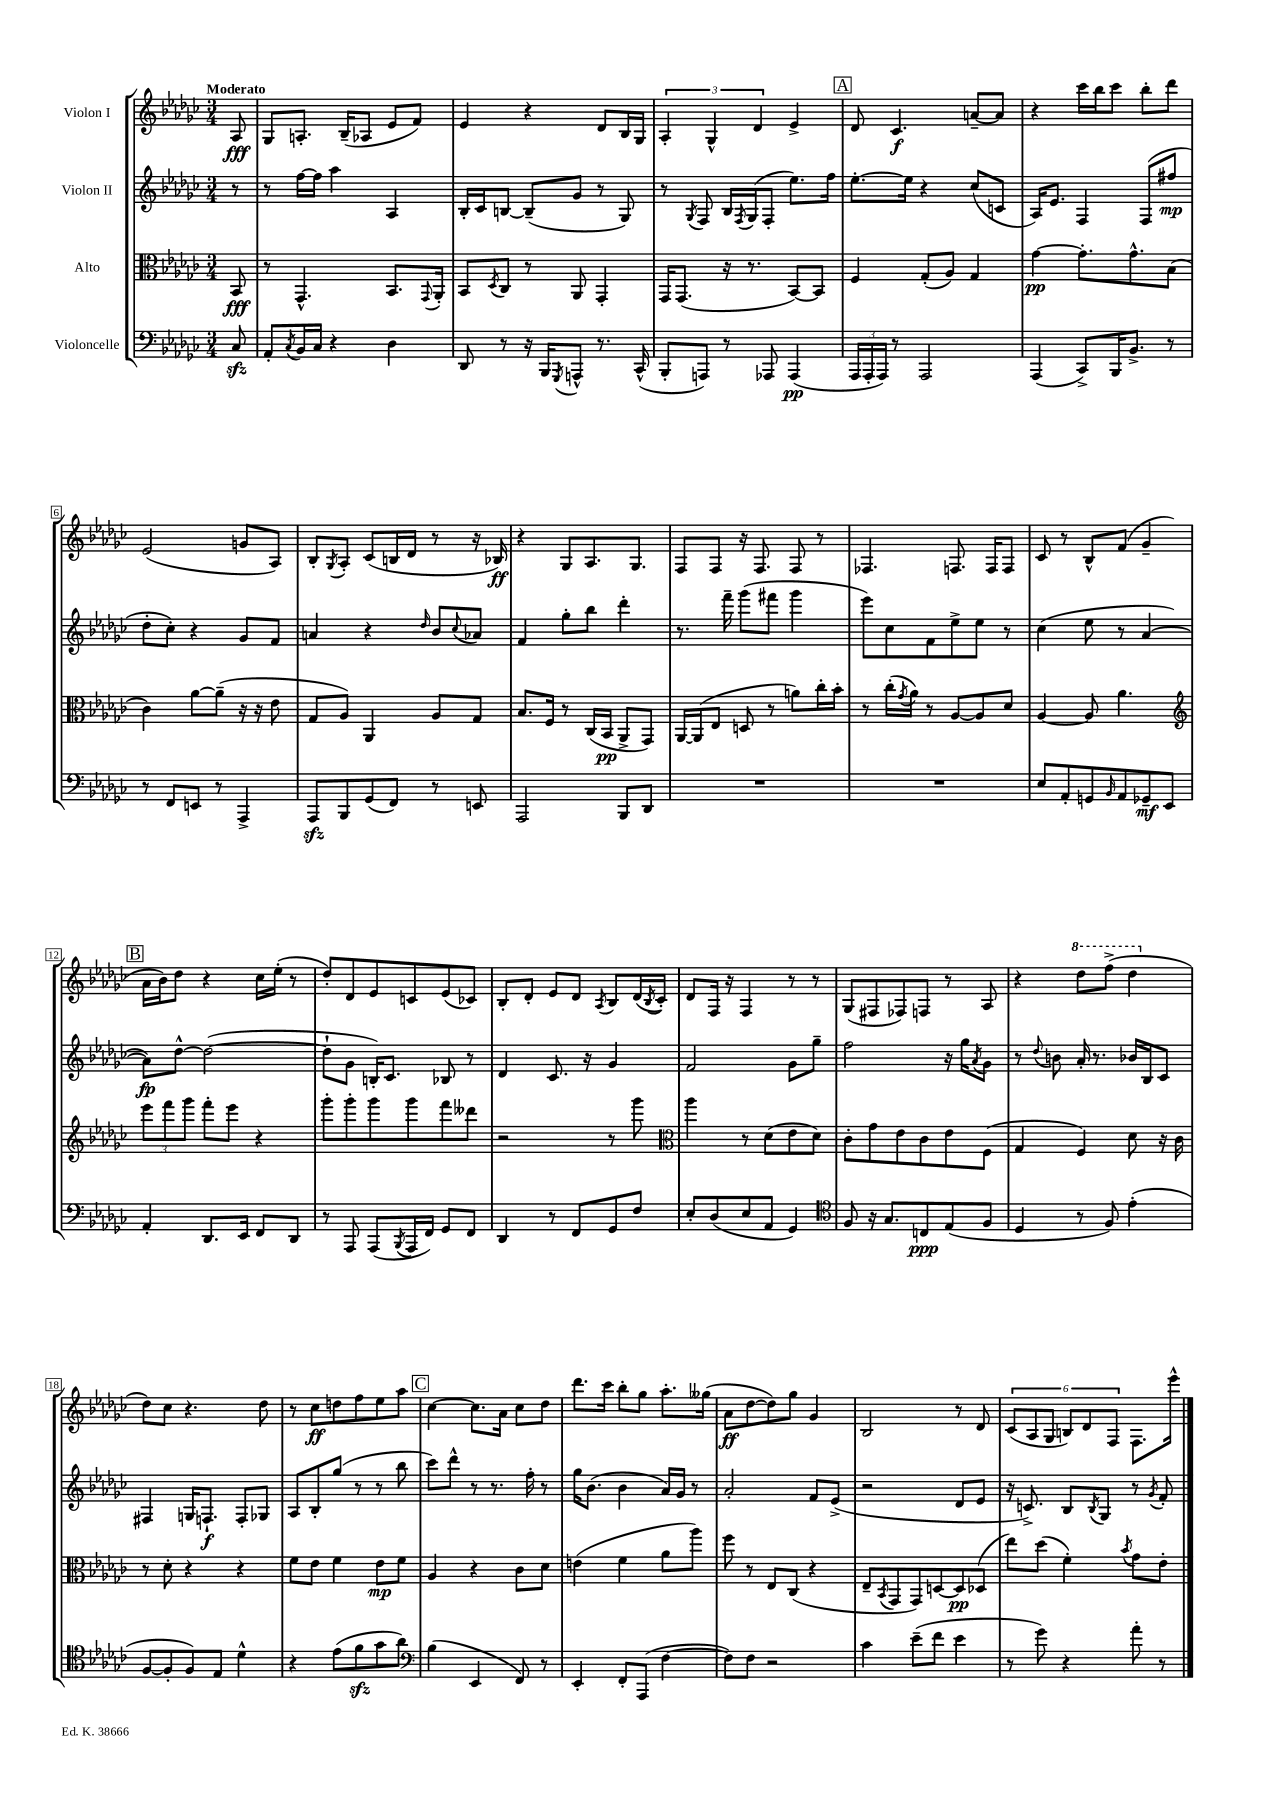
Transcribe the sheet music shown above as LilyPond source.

<<
\new StaffGroup <<
\new Staff = "s0" \with { instrumentName = "Violon I" } {
    \clef treble \key ges \major \numericTimeSignature \time 3/4 \partial 8 \tempo "Moderato"
    aes8\fff |
    ges8 a8.-. bes16--( aes8 ees'8 f'8) |
    ees'4 r4 des'8 bes16 ges16 |
    \tuplet 3/2 { aes4-. ges4-^ des'4 } ees'4-> |
    \mark \markup { \box "A" } des'8 ces'4.\f a'8~-- a'8 |
    r4 ces'''16 bes''16 ces'''8 bes''8-. des'''8 |
    ees'2( g'8 aes8) |
    bes8-. \acciaccatura { ges8 } aes8-. ces'8( b16 des'16 r8 r16 bes16\ff) |
    r4 ges8 aes8. ges8. |
    f8 f8 r16 f8. f8 r8 |
    fes4. f8. f16 f8 |
    ces'8 r8 bes8-^ f'8( ges'4-- |
    \mark \markup { \box "B" } aes'16 bes'16) des''8 r4 ces''16 ees''16-.( r8 |
    des''8-.) des'8 ees'8 c'8 ees'8( ces'8) |
    bes8-. des'8-. ees'8 des'8 \acciaccatura { aes8 } bes8 des'16( \acciaccatura { bes8 } ces'16-.) |
    des'8 f16 r16 f4 r8 r8 |
    ges8( fis8 fes8) f8 r8 aes8 |
    r4 \ottava #1 des'''8 f'''8->( des'''4 \ottava #0 |
    des''8) ces''8 r4. des''8 |
    r8 ces''8\ff d''8 f''8 ees''8 aes''8 |
    \mark \markup { \box "C" } ces''4~ ces''8. aes'16 ces''8 des''8 |
    des'''8. ces'''16 bes''8-. ges''8 aes''8.-. geses''16( |
    aes'8\ff des''8~ des''8) ges''8 ges'4 |
    bes2 r8 des'8 |
    \tuplet 6/4 { ces'8( aes8 ges8 b8) des'8 f8 } f8. ees'''16-^ \bar "|." |
}
\new Staff = "s1" \with { instrumentName = "Violon II" } {
    \clef treble \key ges \major \numericTimeSignature \time 3/4 \partial 8
    r8 |
    r8 f''16~ f''16 aes''4 aes4 |
    bes16-. ces'16 b8~ b8--( ges'8 r8 ges8) |
    r8 \acciaccatura { ges8 } f8 bes16 \acciaccatura { f8 } ges16( f8-. ees''8.) f''16 |
    \mark \markup { \box "A" } ees''8.~-. ees''16 r4 ces''8( c'8 |
    aes16) ees'8. f4 f8( fis''8\mp |
    des''8-. ces''8-.) r4 ges'8 f'8 |
    a'4 r4 \grace { des''16 } bes'8 \appoggiatura { ces''8 } aes'8 |
    f'4 ges''8-. bes''8 des'''4-. |
    r8. f'''16-- ges'''8( fis'''8 ges'''4 |
    ees'''8) ces''8 f'8 ees''8-> ees''8 r8 |
    ces''4( ees''8 r8 aes'4~ |
    \mark \markup { \box "B" } aes'8\fp) des''8~-^ des''2~( |
    des''8-! ges'8 b16-.) ces'8. bes8 r8 |
    des'4 ces'8. r16 ges'4 |
    f'2 ges'8 ges''8-- |
    f''2 r16 ges''16 \acciaccatura { aes'8 } ges'8 |
    r8 \appoggiatura { des''8 } b'8 aes'16-. r8. bes'16 bes16 ces'8 |
    fis4 g16 f8.-!\f f8-. ges8 |
    aes8 bes8-. ges''8( r8 r8 bes''8 |
    \mark \markup { \box "C" } ces'''8) des'''8-^ r8 r8. f''16-. r8 |
    ges''16 bes'8.( bes'4 aes'16) ges'16 r8 |
    aes'2-. f'8 ees'8->( |
    r2 des'8 ees'8 |
    r16 c'8.->) bes8 \acciaccatura { bes8 } ges8 r8 \acciaccatura { ges'8 } f'8-. \bar "|." |
}
\new Staff = "s2" \with { instrumentName = "Alto" } {
    \clef alto \key ges \major \numericTimeSignature \time 3/4 \partial 8
    bes,8\fff |
    r8 ges,4.-^ bes,8. \appoggiatura { ges,8 } aes,16-. |
    bes,8 \acciaccatura { des8 } ces8 r8 aes,8 ges,4-. |
    ges,16 ges,8.( r16 r8. bes,8~) bes,8 |
    \mark \markup { \box "A" } f4 ges8-.( aes8) ges4 |
    ges'4~\pp ges'8.-. ges'8.-^ bes8( |
    ces'4) aes'8~ aes'8--( r16 r16 ees'8 |
    ges8 aes8) aes,4 aes8 ges8 |
    bes8. f16 r8 ces16( bes,16\pp aes,8-> ges,8) |
    aes,16~ aes,16( ees8 d8 r8 a'8) ces''16-. bes'16-. |
    r8 ces''16-.( \acciaccatura { ges'8 } aes'16) r8 aes8~ aes8 des'8 |
    aes4~ aes8 aes'4. |
    \mark \markup { \box "B" } \clef treble \tuplet 3/2 { ees'''8 f'''8 ges'''8 } f'''8-. ees'''8 r4 |
    ges'''8-. ges'''8-. ges'''8 ges'''8 f'''8 deses'''8 |
    r2 r8 ges'''8 |
    \clef alto aes''4 r8 des'8( ees'8 des'8) |
    ces'8-. ges'8 ees'8 ces'8 ees'8 f8( |
    ges4 f4) des'8 r16 ces'16 |
    r8 des'8-. r4 r4 |
    f'8 ees'8 f'4 ees'8\mp f'8 |
    \mark \markup { \box "C" } aes4 r4 ces'8 des'8 |
    e'4( f'4 aes'8 aes''8) |
    f''8 r8 ees8 ces8( r4 |
    ees8-- \acciaccatura { bes,8 } ges,8 ges,8) d8~ d8\pp des8( |
    ees''8) des''8( f'4-.) \acciaccatura { bes'8 } ges'8 ees'8-. \bar "|." |
}
\new Staff = "s3" \with { instrumentName = "Violoncelle" } {
    \clef bass \key ges \major \numericTimeSignature \time 3/4 \partial 8
    ces8\sfz |
    aes,8-. \acciaccatura { ces8 } bes,16 ces16 r4 des4 |
    des,8 r8 r16 bes,,16 \acciaccatura { ges,,8 } a,,8-^ r8. ces,16-^( |
    bes,,8-. a,,8) r8 aes,,8 aes,,4\pp( |
    \mark \markup { \box "A" } \tuplet 3/2 { aes,,16 aes,,16-. aes,,16) } r8 aes,,2 |
    aes,,4( ces,8->) bes,,16 bes,8.-> r8 |
    r8 f,8 e,8 r8 aes,,4-> |
    aes,,8\sfz bes,,8 ges,8( f,8) r8 e,8 |
    aes,,2 bes,,8 des,8 |
    R2. |
    R2. |
    ees8 aes,8-. g,8 \grace { bes,16 } aes,8 ges,8--\mf ees,8 |
    \mark \markup { \box "B" } aes,4-. des,8. ees,16 f,8 des,8 |
    r8 aes,,8 aes,,8( \acciaccatura { bes,,8 } aes,,16 f,16) ges,8 f,8 |
    des,4 r8 f,8 ges,8 f8 |
    ees8-. des8( ees8 aes,8 ges,4) |
    \clef tenor f8 r16 ges8. c8\ppp ees8( f8 |
    des4 r8 f8) ees'4-.( |
    f8~ f8-. f8) ees8 des'4-^ |
    r4 ees'8( f'8\sfz ges'8 aes'8) |
    \mark \markup { \box "C" } \clef bass bes4( ees,4 f,8) r8 |
    ees,4-. f,8-. aes,,8( f4~ |
    f8) f8 r2 |
    ces'4 ees'8--( f'8 ees'4 |
    r8 ges'8) r4 aes'8-. r8 \bar "|." |
}
>>
>>
\layout { \context { \Score \override BarNumber.stencil = #(make-stencil-boxer 0.1 0.3 ly:text-interface::print) } }
